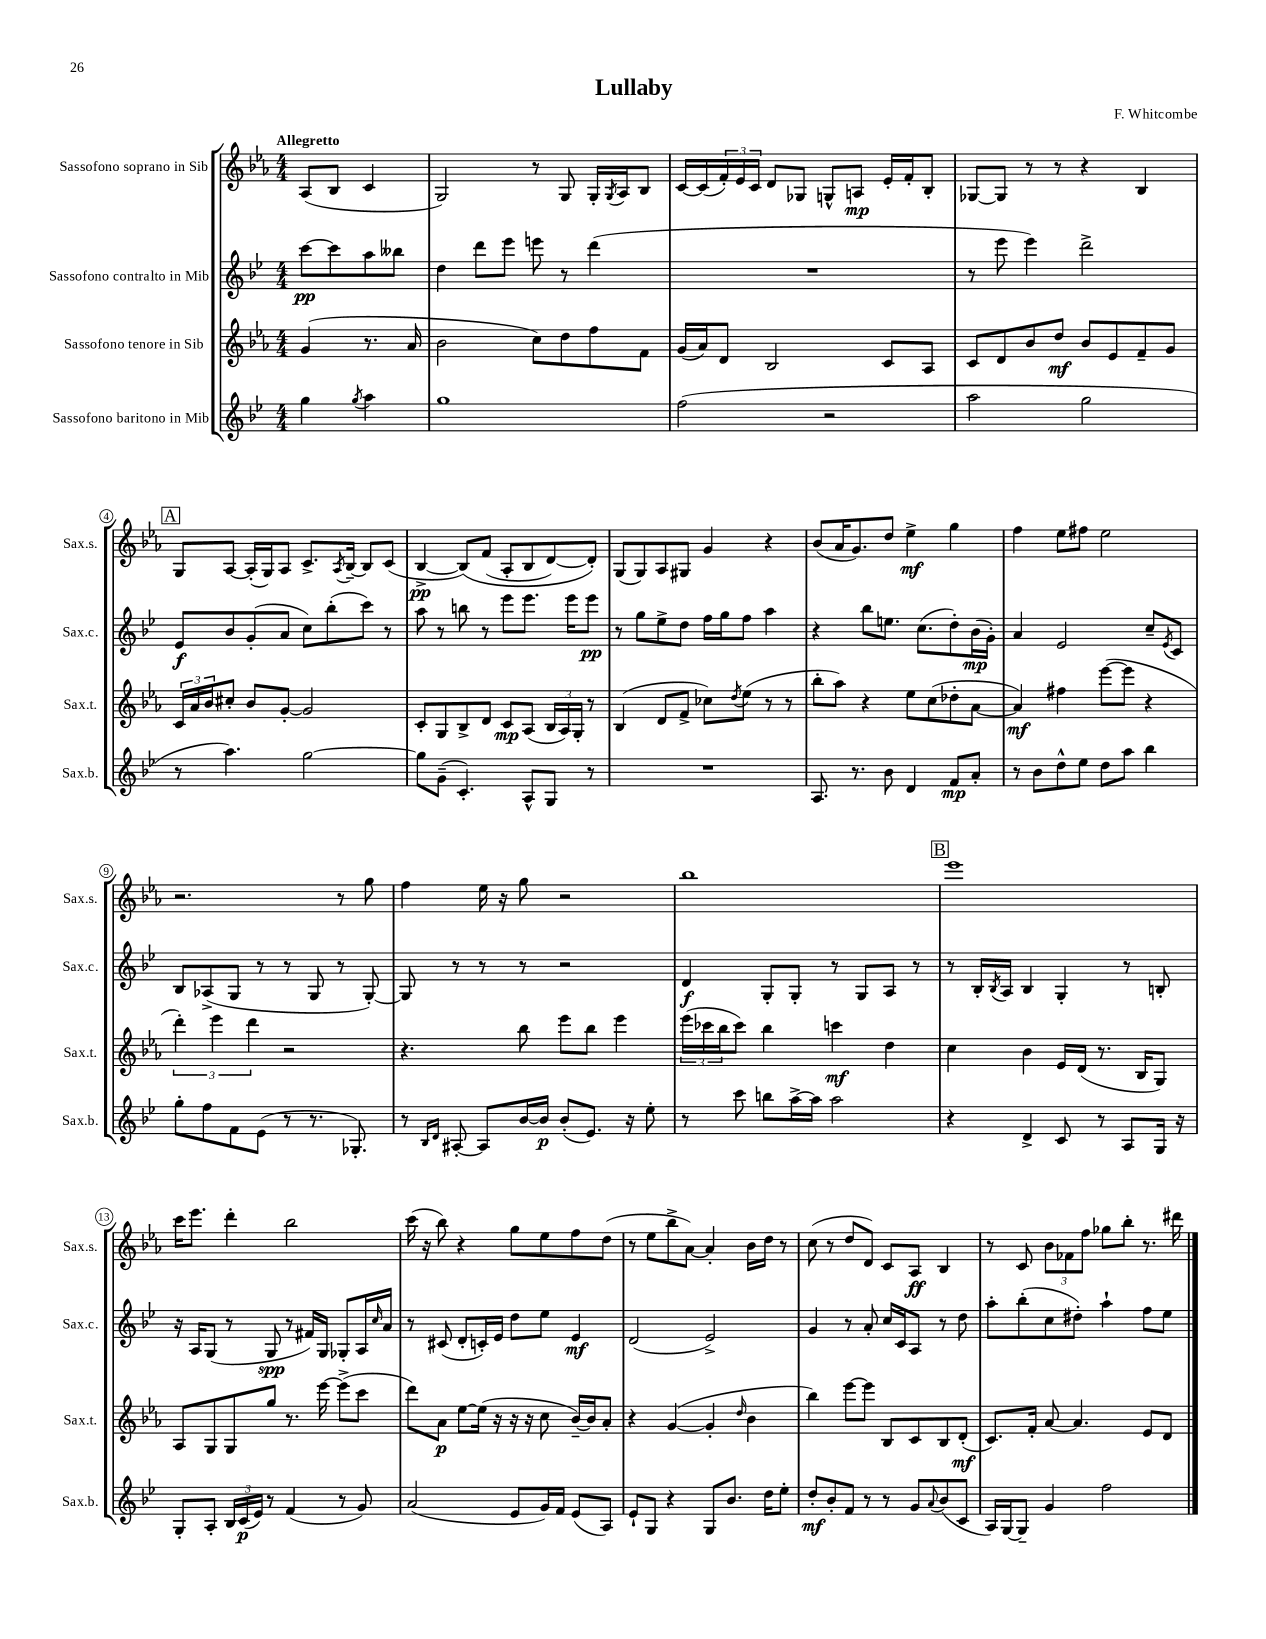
\header { title = "Lullaby" composer = "F. Whitcombe" }
<<
\new StaffGroup <<
\new Staff = "s0" \with { instrumentName = "Sassofono soprano in Sib" shortInstrumentName = "Sax.s." } {
    \clef treble \key ees \major \numericTimeSignature \time 4/4 \partial 2 \tempo "Allegretto"
    aes8( bes8 c'4 |
    g2) r8 g8 g16-. \acciaccatura { g8 } aes16 bes8 |
    c'16~ c'16( \tuplet 3/2 { f'16-.) ees'16 c'16 } d'8 ges8 g8-^ a8\mp ees'16-. f'16-. bes8-. |
    ges8~ ges8 r8 r8 r4 bes4 |
    \mark \markup { \box "A" } g8 aes8~ aes16-.( g16) aes8 c'8.-> \acciaccatura { aes8 } bes16~-- bes8 c'8( |
    bes4~->\pp bes8)\( f'8( aes8-. bes8 d'8~) d'8-.\) |
    g8( g8) aes8 gis8 g'4 r4 |
    bes'8( aes'16 g'8.) d''8 ees''4->\mf g''4 |
    f''4 ees''8 fis''8 ees''2 |
    r2. r8 g''8 |
    f''4 ees''16 r16 g''8 r2 |
    bes''1 |
    \mark \markup { \box "B" } ees'''1 |
    c'''16 ees'''8. d'''4-. bes''2 |
    c'''16( r16 bes''8) r4 g''8 ees''8 f''8 d''8( |
    r8 ees''8 bes''8-> aes'8~) aes'4-. bes'16 d''16 r8 |
    c''8( r8 d''8 d'8) c'8 aes8\ff bes4 |
    r8 c'8 \tuplet 3/2 { bes'8 fes'8 f''8 } ges''8 bes''8-. r8. dis'''16 \bar "|." |
}
\new Staff = "s1" \with { instrumentName = "Sassofono contralto in Mib" shortInstrumentName = "Sax.c." } {
    \clef treble \key bes \major \numericTimeSignature \time 4/4 \partial 2
    c'''8~\pp c'''8 a''8 beses''8 |
    d''4 d'''8 ees'''8 e'''8 r8 d'''4( |
    R1 |
    r8 ees'''8 ees'''4) d'''2-> |
    \mark \markup { \box "A" } ees'8\f bes'8 g'8-.( a'8 c''8) bes''8-.( c'''8) r8 |
    a''8 r8 b''8 r8 ees'''8 ees'''8. ees'''16 ees'''8\pp |
    r8 g''8 ees''8-> d''8 f''16 g''16 f''8 a''4 |
    r4 bes''8 e''8. c''8.( d''8-.) bes'16\mp( g'16-.) |
    a'4 ees'2 c''8-- \acciaccatura { ees'8 } c'8 |
    bes8 aes8->( g8 r8 r8 g8 r8 g8~-.) |
    g8 r8 r8 r8 r2 |
    d'4\f g8-. g8-. r8 g8 a8 r8 |
    \mark \markup { \box "B" } r8 bes16-. \acciaccatura { bes8 } a16 bes4 g4-. r8 b8-. |
    r16 a16 g8( r8 g8\spp r8 fis'16) g16 ges8-. a16 \grace { c''16 } a'16 |
    r8 cis'8( d'8-. c'16-.) ees'16 d''8 ees''8 ees'4\mf |
    d'2( ees'2->) |
    g'4 r8 a'8-. c''16 c'16 a8 r8 d''8 |
    a''8-. bes''8-.( c''8 dis''8-.) a''4-! f''8 ees''8 \bar "|." |
}
\new Staff = "s2" \with { instrumentName = "Sassofono tenore in Sib" shortInstrumentName = "Sax.t." } {
    \clef treble \key ees \major \numericTimeSignature \time 4/4 \partial 2
    g'4( r8. aes'16 |
    bes'2 c''8) d''8 f''8 f'8 |
    g'16( aes'16) d'8 bes2 c'8 aes8 |
    c'8 d'8 bes'8 d''8\mf bes'8 ees'8 f'8-- g'8 |
    \mark \markup { \box "A" } \tuplet 3/2 { c'16 aes'16 bes'16 } cis''8-. bes'8 g'8~-. g'2 |
    c'8-. g8 bes8-> d'8 c'8\mp aes8( \tuplet 3/2 { bes16 aes16) g16-. } r8 |
    bes4( d'8 f'8-> ces''8) \acciaccatura { d''8 } ees''8( r8 r8 |
    bes''8-. aes''8) r4 ees''8 c''8( des''8-. aes'8~ |
    aes'4\mf) fis''4 ees'''8~( ees'''8 r4 |
    \tuplet 3/2 { d'''4-.) ees'''4 d'''4 } r2 |
    r4. bes''8 ees'''8 bes''8 ees'''4 |
    \tuplet 3/2 { ees'''16( ces'''16 bes''16 } ces'''8) bes''4 c'''4\mf d''4 |
    \mark \markup { \box "B" } c''4 bes'4 ees'16 d'16( r8. bes16 g8) |
    aes8 g8 g8 g''8 r8. ees'''16~ ees'''8->( c'''8 |
    d'''8) aes'8\p ees''8~ ees''16( r16 r16 r16 c''8 bes'16~--) bes'16 aes'8-. |
    r4 g'4~( g'4-. \grace { d''16 } bes'4 |
    bes''4) ees'''8~ ees'''8 bes8 c'8 bes8 d'8-.\mf( |
    c'8.) f'16-. aes'8~ aes'4. ees'8 d'8 \bar "|." |
}
\new Staff = "s3" \with { instrumentName = "Sassofono baritono in Mib" shortInstrumentName = "Sax.b." } {
    \clef treble \key bes \major \numericTimeSignature \time 4/4 \partial 2
    g''4 \acciaccatura { g''8 } a''4 |
    g''1 |
    f''2( r2 |
    a''2 g''2 |
    \mark \markup { \box "A" } r8 a''4.) g''2~ |
    g''8 g'8--( c'4.-.) a8-^ g8 r8 |
    R1 |
    a8. r8. bes'8 d'4 f'8\mp a'8-. |
    r8 bes'8 d''8-^ ees''8 d''8 a''8 bes''4 |
    g''8-. f''8 f'8 ees'8( r8 r8. ges8.-.) |
    r8 \grace { bes16 d'16 } ais8~-. ais8 bes'16~ bes'16\p bes'8-.( ees'8.) r16 ees''8-. |
    r8 c'''8 b''8 a''16~-> a''16 a''2 |
    \mark \markup { \box "B" } r4 d'4-> c'8 r8 a8 g16 r16 |
    g8-. a8-. \tuplet 3/2 { bes16 c'16\p( ees'16) } r8 f'4( r8 g'8) |
    a'2( ees'8 g'16) f'16 ees'8( a8) |
    ees'8-! g8 r4 g8 bes'8. d''16 ees''8-. |
    d''8-.\mf bes'8-. f'8 r8 r8 g'8 \appoggiatura { a'8 } bes'8( c'8 |
    a16) g16~ g8-- g'4 f''2 \bar "|." |
}
>>
>>
\layout { \context { \Score \override BarNumber.stencil = #(make-stencil-circler 0.1 0.3 ly:text-interface::print) } }
